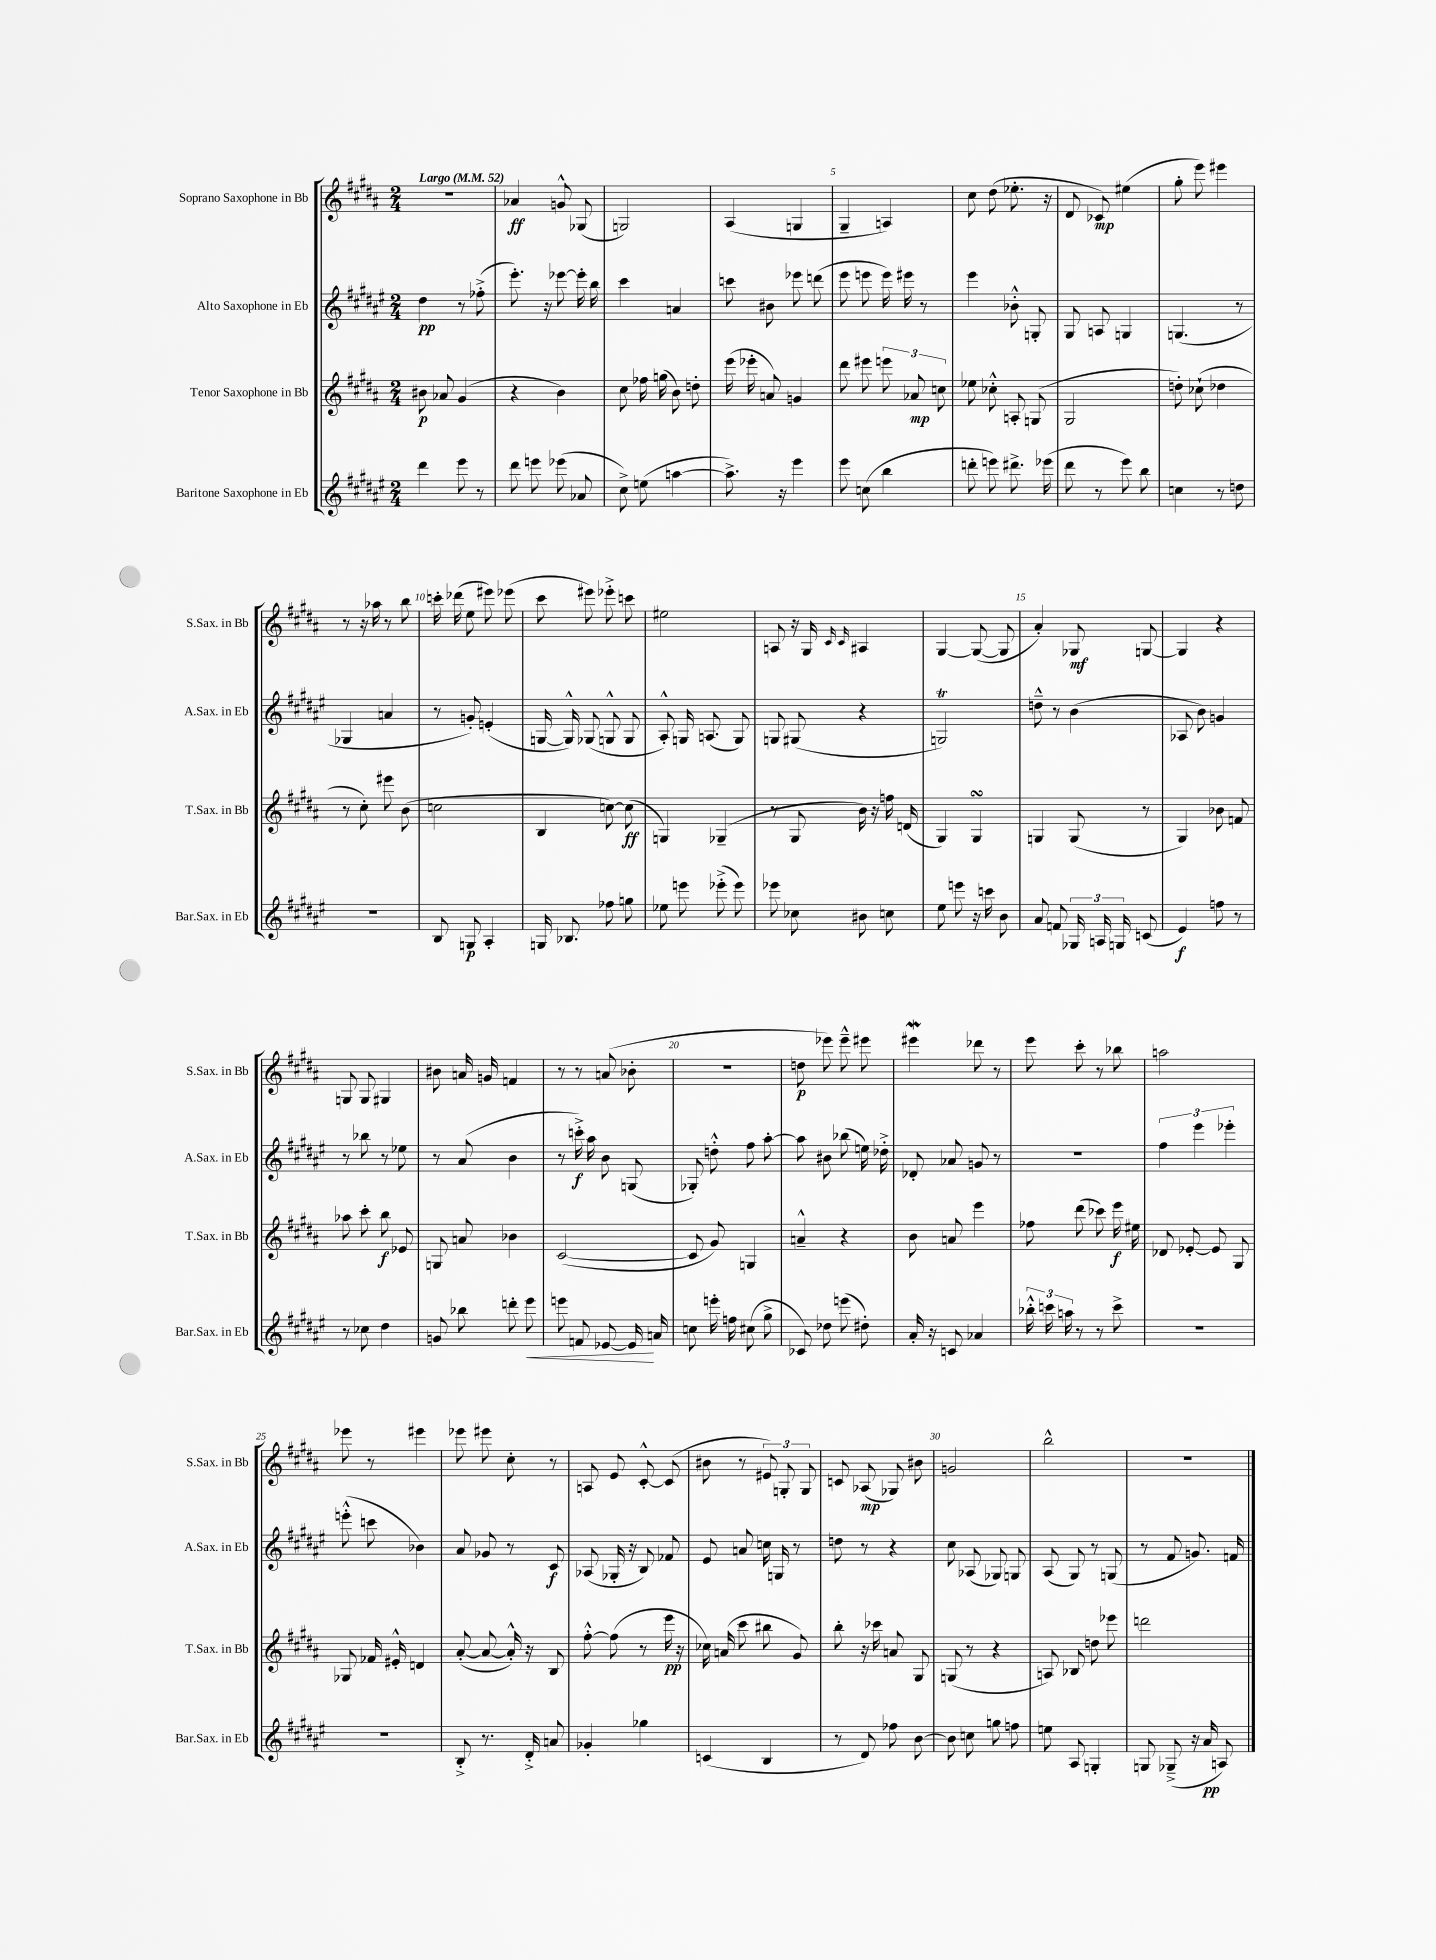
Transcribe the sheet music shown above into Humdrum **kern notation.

**kern	**kern	**kern	**kern
*staff4	*staff3	*staff2	*staff1
*clefG2	*clefG2	*clefG2	*clefG2
*k[f#c#g#d#a#e#]	*k[f#c#g#d#a#]	*k[f#c#g#d#a#e#]	*k[f#c#g#d#a#]
*M2/4	*M2/4	*M2/4	*M2/4
*MM52	*MM52	*MM52	*MM52
4ddd#	8b#	4dd#	2r
.	8a-	.	.
8eee#	(4g#	8r	.
8r	.	(8ff-'^	.
=	=	=	=
8ddd#	4r	8.eee#')	4a-
8eee	.	.	.
.	.	16r	.
(8eee-	4b)	[8eee-	8g^^
8a-	.	16eee-']	(8G-
.	.	16bb	.
=	=	=	=
8cc#^)	8cc#	4ccc#	2G)
(8ee	16ff-	.	.
.	(16gg	.	.
[4aa	8b)	4a	.
.	8dd'	.	.
=	=	=	=
8.aa^])	(16eee	8ccc	(4A#
.	16eee-'	.	.
.	8a)	8b#	.
16r	.	.	.
4eee#	4g	8eee-	4G
.	.	(8ddd	.
=	=	=	=
8eee#	8ddd#	8eee#	4G#~
(8cc	8eee#	8eee	.
4bb	12eee	16eee)	4A)
.	.	16eee#	.
.	12a-	.	.
.	.	8r	.
.	12cc	.	.
=	=	=	=
8ddd'	8ee-	4eee#	8cc#
8eee)	8cc-'^^	.	(8dd#
8.ddd#^	8A'	8b-'^^	8.ee-'
.	(8G	8G'	.
(16eee-	.	.	16r
=	=	=	=
8ddd#	2G#	8G#	8d#
8r	.	8A	8c-)
8eee#)	.	4G	(4ee#
8bb	.	.	.
=	=	=	=
4cc	8dd')	(4.G	8gg#'
.	(8cc-`	.	8eee)
8r	4dd-	.	4eee#
8dd	.	8r	.
=	=	=	=
2r	8r	4G-	8r
.	8cc#')	.	16r
.	.	.	16aa-
.	8eee#	4a	8r
.	(8b	.	8bb
=	=	=	=
8B	2cc	8r	16ccc'
.	.	.	(16ddd-
8G	.	8g')	8ee
4A#'	.	(4e'	8eee#)
.	.	.	(8eee-
=	=	=	=
16G	4B	[16G	8ccc#
8.B-	.	16G^^])	.
.	.	(8G-	8eee#)
8ff-	[8cc)	8G^^	8eee-'^
8gg	(8cc]	8G	8ccc
=	=	=	=
8ee-	4G)	8A#'^^)	2ee#
8eee	.	16G	.
.	.	(8.A	.
(8eee-'^	(4G-~	.	.
8eee-)	.	8G)	.
=	=	=	=
8eee-	8r	8G	8A
8cc-	8G#	(8G#	16r
.	.	.	16G#
.	.	.	16qqc#
.	.	.	16qqc#
8b#	16b)	4r	4A#
.	16r	.	.
8cc	16ff	.	.
.	(16d	.	.
=	=	=	=
8ee#	4G#)	2G)	[4G#
8eee	.	.	.
16r	4G#	.	(8G#_
16ccc	.	.	.
8b	.	.	8G#]
=	=	=	=
8a#	4G	8dd~^^	4a#')
8f	.	8r	.
24G-	(8G	(4b	8G-
24A	.	.	.
24G	.	.	.
(8c	8r	.	[8G
=	=	=	=
4e#)	4G#)	8A-	4G]
.	.	8b)	.
8ff	8b-	4g	4r
8r	8f	.	.
=	=	=	=
8r	8aa-	8r	8G
8cc-	8ccc#'	8bb-	8G
4dd#	8bb	8r	4G#
.	8e-	8ee-	.
=	=	=	=
8g	8G	8r	8b#
8bb-	8a	(8a#	16a
.	.	.	16g
8ddd'	4b-	4b	4f
8eee#	.	.	.
=	=	=	=
8eee	([2c#	8r	8r
8f	.	16ccc'^)	8r
.	.	16aa#	.
[8e-	.	8b	(8a
16e-]	.	(8G	8b-'
16a	.	.	.
=	=	=	=
8cc	8c#]	8G-')	2r
16eee'	8g#)	8dd'^^	.
16ff	.	.	.
(8cc#	4G	8ff#	.
8gg#^	.	[8aa#'	.
=	=	=	=
8c-)	4a~^^	8aa#]	8dd
8dd-	.	8b#	8eee-)
(8eee	4r	(8bb-	8eee-~^^
8dd#')	.	16ee)	8eee#
.	.	16dd-'^	.
=	=	=	=
16a#'	8b	8d-'	4eee#
16r	.	.	.
8c	8a	8a-	.
4a-	4eee	8g	8ddd-
.	.	8r	8r
=	=	=	=
24bb-'^^	8ff-	2r	8eee
24ccc	.	.	.
24aa	.	.	.
8r	(8ddd#	.	8ccc#'
8r	8ccc-)	.	8r
8ccc^	16eee	.	8bb-
.	16ee#	.	.
=	=	=	=
2r	8d-	6ff#	2aa
.	[8e-'	.	.
.	.	6eee#	.
.	8e-]	.	.
.	.	6eee-'	.
.	8G#	.	.
=	=	=	=
2r	8G-	(8eee'^^	8eee-
.	16f-	8ccc	8r
.	16e#'^^	.	.
.	4d	4b-)	4eee#
=	=	=	=
8B'^	([8a#'	8a#	8eee-
8.r	8a#_	8g-	8eee#
.	16a#'^^])	8r	8cc#'
16d#'^	16r	.	.
8a	8B	8c#	8r
=	=	=	=
4g-'	[8ff#'^^	(8A-	8A
.	(8ff#]	16G-'	8e
.	.	16r	.
4gg-	8r	8B)	[8c#'^^
.	16eee	8f-	(8c#]
.	16r	.	.
=	=	=	=
(4c	16cc-)	8e#	8b#
.	(16a	.	.
.	8ccc#	8a	8r
4B	8bb#	16cc	12e#)
.	.	16G	.
.	.	.	12G'
.	8g#)	8r	.
.	.	.	12G
=	=	=	=
8r	8bb'	8dd	8c
8d#)	16r	8r	(8A-
.	16ccc-	.	.
8ff-	8a	4r	8G-)
[8b	8G#	.	8b#
=	=	=	=
8b]	(8G	8cc#	2g
8cc	8r	(8A-	.
8gg	4r	8G-)	.
8ff	.	8G	.
=	=	=	=
8ee	8A)	(8A#	2bb^^
8A#	8B-	8G#)	.
4G'	8dd	8r	.
.	8eee-	(8G	.
=	=	=	=
8G	2ddd	8r	2r
(8G-~^	.	8f#	.
16r	.	8.g)	.
16a#	.	.	.
8A)	.	.	.
.	.	16f	.
==	==	==	==
*-	*-	*-	*-
